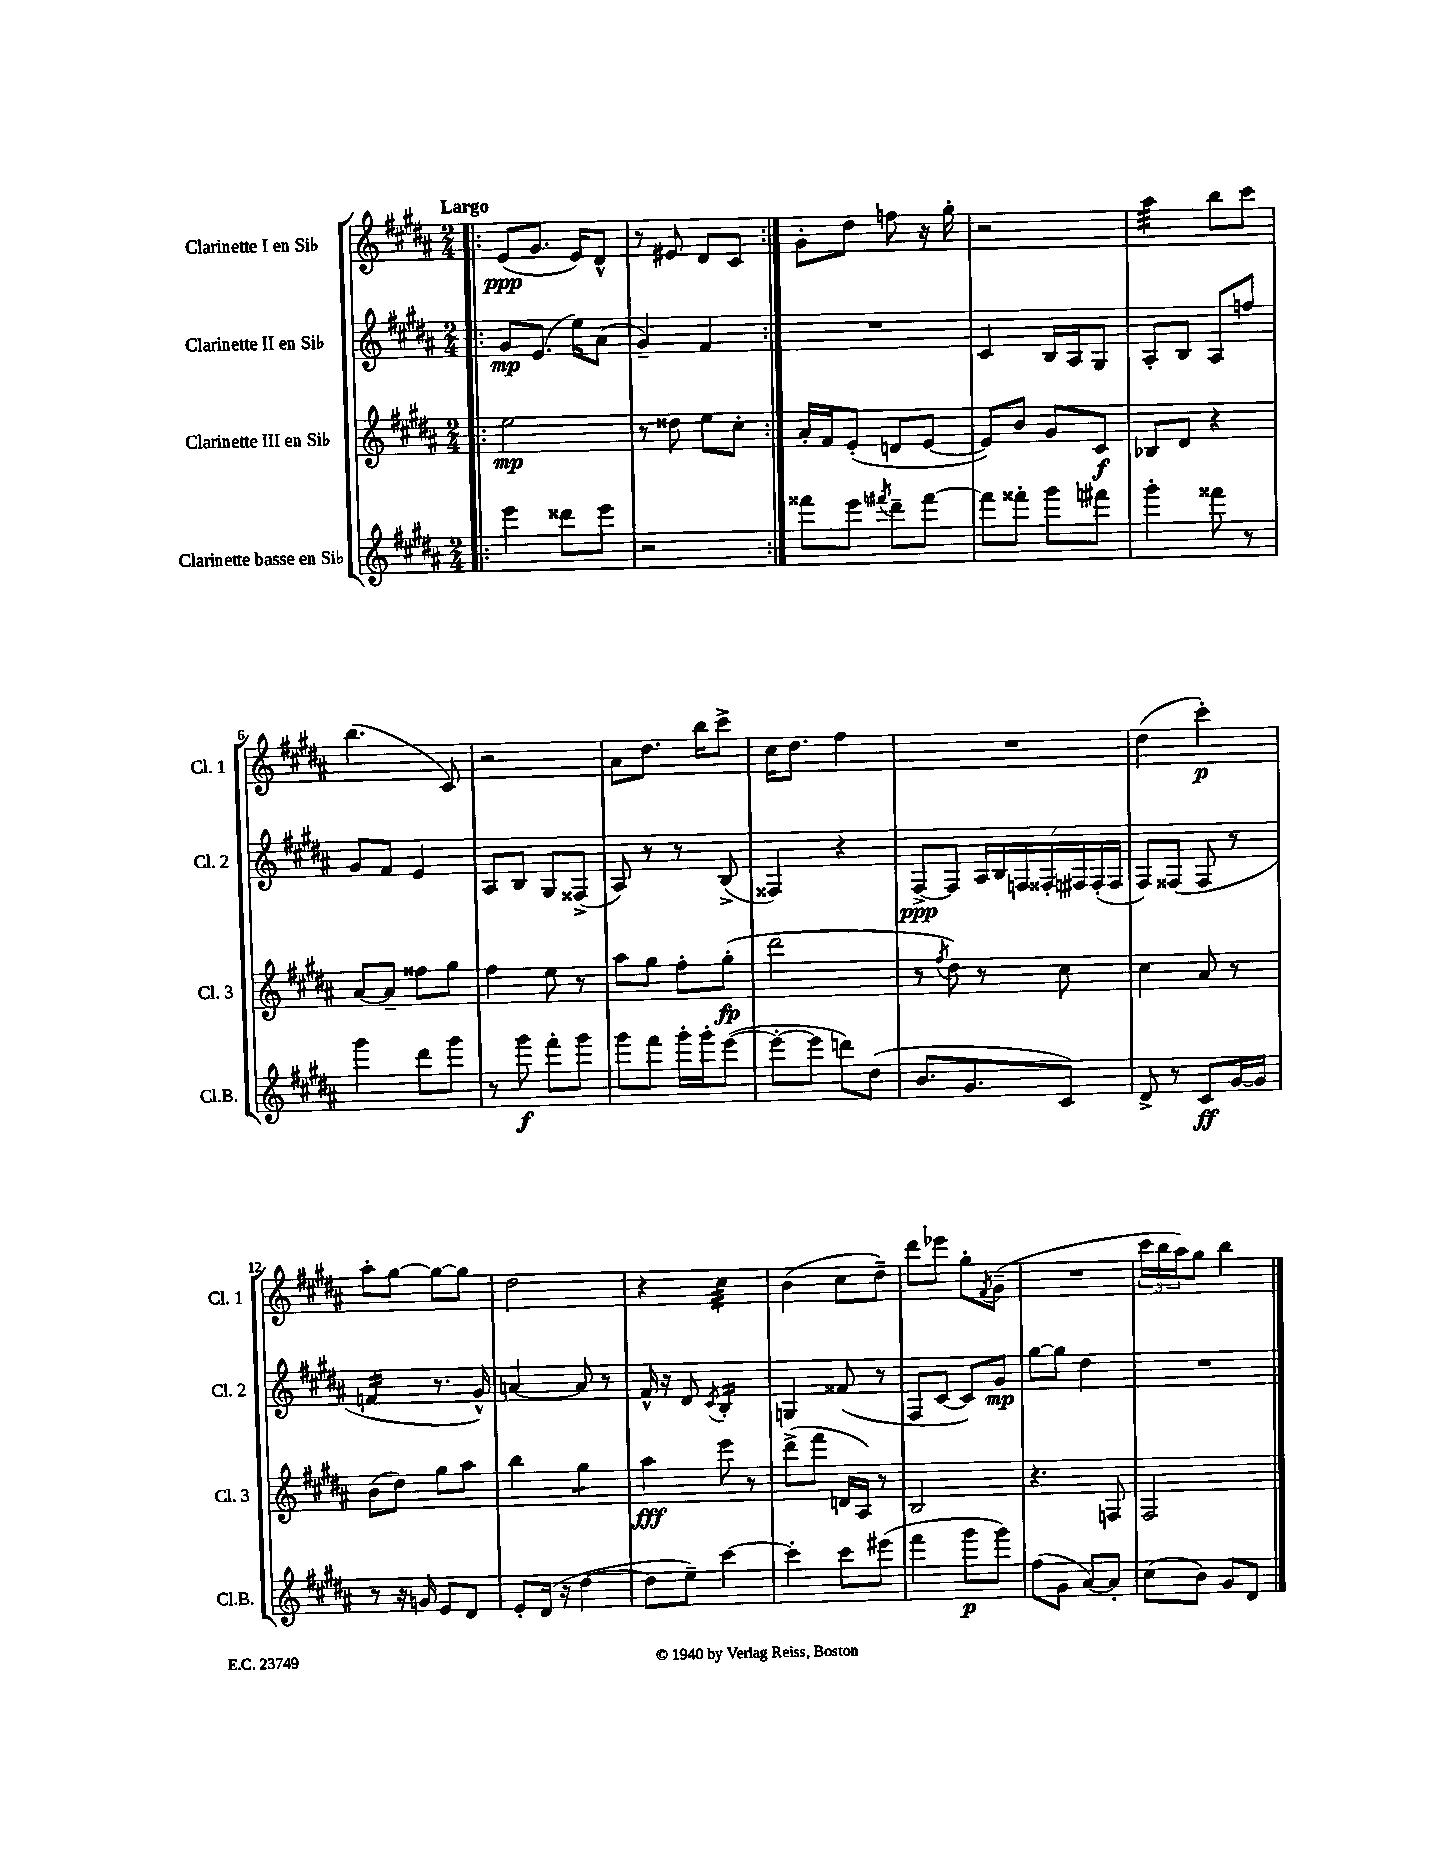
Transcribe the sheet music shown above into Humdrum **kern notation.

**kern	**kern	**kern	**kern
*staff4	*staff3	*staff2	*staff1
*clefG2	*clefG2	*clefG2	*clefG2
*k[f#c#g#d#a#]	*k[f#c#g#d#a#]	*k[f#c#g#d#a#]	*k[f#c#g#d#a#]
*M2/4	*M2/4	*M2/4	*M2/4
=!|:	=!|:	=!|:	=!|:
4eee\	2ee\	8g#/L	(8e/L
.	.	(8.e/J	8.g#/J
8ddd##\L	.	.	.
.	.	16ee\LK)	16e/LK)
8eee\J	.	(8a#\J	8d#^^/J
=	=	=	=
2r	8r	4g#~/)	8r
.	8dd##\	.	8e#/
.	8ee\L	4f#/	8d#/L
.	8cc#'\J	.	8c#/J
=:|!	=:|!	=:|!	=:|!
8fff##\L	16a#'/LL	2r	8g#'\L
.	16f#/J	.	.
8eee\J	(8e'/J	.	8dd#\J
8qfff#/	.	.	.
8ddd#~\L	8d/L	.	8ff\
[8fff#\J	[8e/J	.	16r
.	.	.	16gg#'\
=	=	=	=
8fff#\]L	8e/]L)	4c#/	2r
8fff##'\J	8b/J	.	.
8ggg#\L	8g#/L	16B/LL	.
.	.	16A#/J	.
8fff#\J	8c#/J	8G#/J	.
=	=	=	=
4ggg#'\	8B-/L	8A#'/L	4aa#\
.	8d#/J	8B/J	.
8fff##\	4r	8A#/L	8bb\L
8r	.	8ff/J	8ccc#\J
=	=	=	=
4ggg#\	[8a#/L	8g#/L	(4.bb\
.	8a#~/]J	8f#/J	.
8ddd#\L	8ff##\L	4e/	.
8ggg#\J	8gg#\J	.	8c#/)
=	=	=	=
8r	4ff#\	8A#/L	2r
8ggg#\	.	8B/J	.
8fff#'\L	8ee\	8G#/L	.
8ggg#\J	8r	(8F##^/J	.
=	=	=	=
8ggg#\L	8aa#\L	8A#/)	8a#\L
8fff#\J	8gg#\J	8r	8.dd#\J
16ggg#'\LL	8ff#'\L	8r	.
16ggg#'\J	.	.	16bb\LK
([8eee\J	(8gg#'\J	(8B^/	8ccc#^\J
=	=	=	=
8eee'\_L	2ddd#\	4F##/)	16cc#\LK
.	.	.	8.dd#\J
8eee\]J	.	.	.
8ddd\L)	.	4r	4ff#\
(8dd#\J	.	.	.
=	=	=	=
8.b/L	8r	[8F#^/L	2r
.	8qff#/	.	.
.	8dd#\)	8F#/]J	.
8.g#/	.	.	.
.	8r	28A#/LL	.
.	.	28B/	.
.	.	28F/	.
.	.	28F##'/	.
8c#/J)	8cc#\	.	.
.	.	28F#/	.
.	.	(28F#'/	.
.	.	28F#/JJ	.
=	=	=	=
8d#^/	4cc#\	8F#/L)	(4dd#\
8r	.	(8F##/J	.
8c#/L	8a#/	8F##/	4ccc#'\)
[16g#/L	8r	8r	.
16g#/]JJ	.	.	.
=	=	=	=
8r	(8b\L	4f/	8aa#'\L
16r	8dd#\J)	.	[8gg#\J
16g/	.	.	.
8e/L	8gg#\L	8.r	8gg#\_L
8d#/J	8aa#\J	.	8gg#\]J
.	.	16g#^^/)	.
=	=	=	=
8e'/L	4bb\	[4a/	2dd#\
(16d#/Jk	.	.	.
16r	.	.	.
[4dd#\	4gg#\	8a/]	.
.	.	8r	.
=	=	=	=
8dd#\]L	4aa#\	16f#^^/	4r
.	.	16r	.
8ee~\J)	.	8d#/	.
.	.	8qc#/	.
[4ccc#\	8eee\	4B'/	4cc#\
.	8r	.	.
=	=	=	=
4ccc#'\]	(8ddd#^\L	4G/	(4b\
.	8fff#\J	.	.
8ccc#\L	16d/LL	(8f##/	8cc#\L
.	16A#/JJ)	.	.
(8eee#\J	8r	8r	8dd#~\J)
=	=	=	=
4fff#\	2B/	8F#/L	8ddd#\L
.	.	[8c#/J	8eee-\J
8ggg#\L	.	8c#/]L)	8gg#'\L
.	.	.	8qf#/
8ggg#\J)	.	8g#/J	(8g#~\J
=	=	=	=
(8ff#\L	4.r	[8gg#\L	2r
8g#\J	.	8gg#\]J	.
[8a#/L)	.	4dd#\	.
8a#'/]J	8F/	.	.
=	=	=	=
(8cc#\L	2F#/	2r	24ccc#\LL
.	.	.	24bb\
.	.	.	24aa#\J)
8b\J)	.	.	8gg#\J
8g#/L	.	.	4bb\
8d#/J	.	.	.
==	==	==	==
*-	*-	*-	*-
